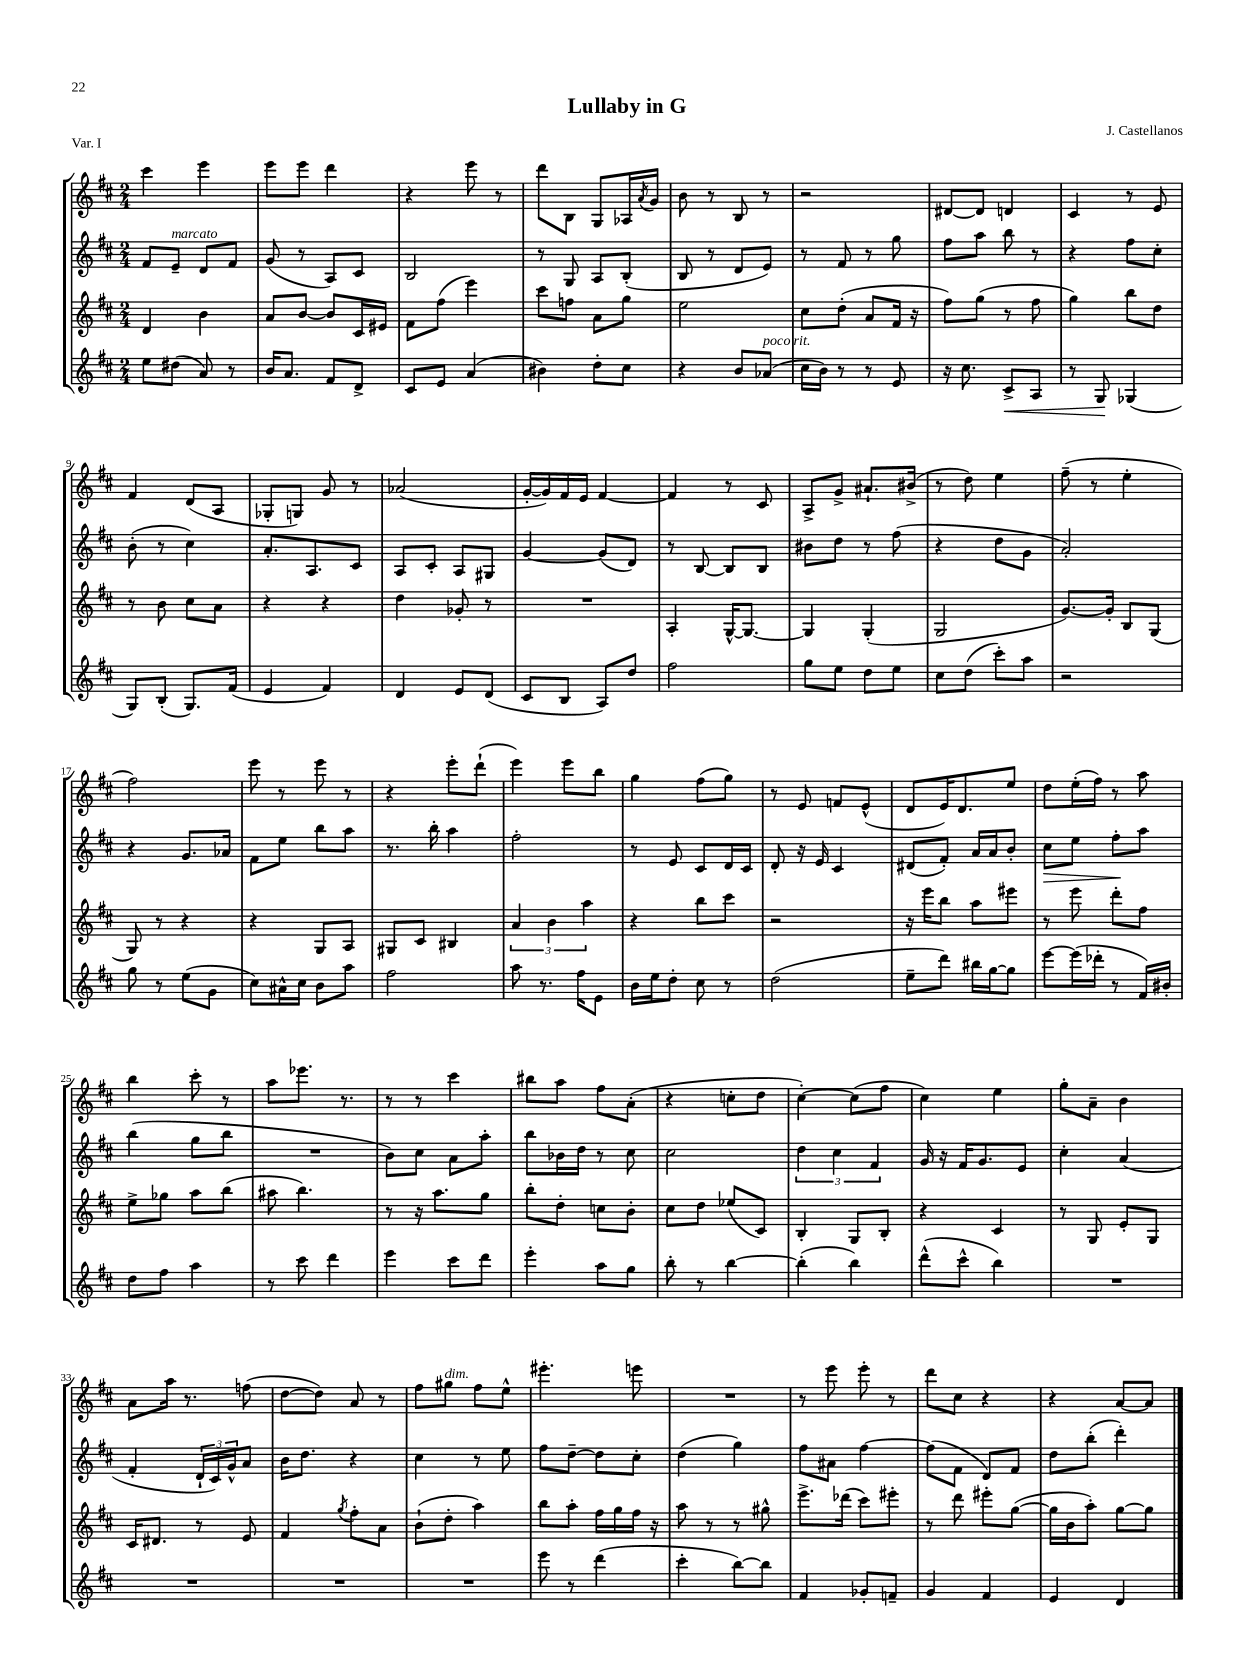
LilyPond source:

\header { title = "Lullaby in G" composer = "J. Castellanos" piece = "Var. I" }
<<
\new StaffGroup <<
\new Staff = "s0" {
    \clef treble \key d \major \numericTimeSignature \time 2/4
    cis'''4 e'''4 |
    e'''8 e'''8 d'''4 |
    r4 e'''8 r8 |
    d'''8 b8 g8 aes16 \acciaccatura { a'8 } g'16 |
    b'8 r8 b8 r8 |
    r2 |
    dis'8~ dis'8 d'4 |
    cis'4 r8 e'8 |
    fis'4 d'8( a8 |
    ges8-. g8) g'8 r8 |
    aes'2( |
    g'16~-. g'16) fis'16 e'16 fis'4~ |
    fis'4 r8 cis'8 |
    a8-> g'8-> ais'8.-! bis'16->( |
    r8 d''8) e''4 |
    fis''8--( r8 e''4-. |
    fis''2) |
    e'''8 r8 e'''8 r8 |
    r4 e'''8-. d'''8-!( |
    e'''4) e'''8 b''8 |
    g''4 fis''8( g''8) |
    r8 e'8 f'8 e'8-^( |
    d'8 e'16) d'8. e''8 |
    d''8 e''16-.( fis''16) r8 a''8 |
    b''4 cis'''8-. r8 |
    a''8 ees'''8. r8. |
    r8 r8 cis'''4 |
    bis''8 a''8 fis''8 a'8-.( |
    r4 c''8-. d''8 |
    cis''4~-.) cis''8( fis''8 |
    cis''4) e''4 |
    g''8-. a'8-- b'4 |
    a'8 a''16 r8. f''8( |
    d''8~ d''8) a'8 r8 |
    fis''8 gis''8^\markup { \italic "dim." } fis''8 e''8-^ |
    eis'''4.-. e'''8 |
    R2 |
    r8 e'''8 e'''8-. r8 |
    d'''8 cis''8 r4 |
    r4 a'8~ a'8 \bar "|." |
}
\new Staff = "s1" {
    \clef treble \key d \major \numericTimeSignature \time 2/4
    fis'8 e'8--^\markup { \italic "marcato" } d'8 fis'8 |
    g'8( r8 a8) cis'8 |
    b2 |
    r8 g8 a8 b8-.( |
    b8 r8 d'8 e'8) |
    r8 fis'8 r8 g''8 |
    fis''8 a''8 b''8 r8 |
    r4 fis''8 cis''8-. |
    b'8-.( r8 cis''4) |
    a'8.-. a8. cis'8 |
    a8 cis'8-. a8 gis8 |
    g'4~ g'8( d'8) |
    r8 b8~ b8 b8 |
    bis'8 d''8 r8 fis''8( |
    r4 d''8 g'8 |
    a'2-.) |
    r4 g'8. aes'16 |
    fis'8 e''8 b''8 a''8 |
    r8. b''16-. a''4 |
    fis''2-. |
    r8 e'8 cis'8 d'16 cis'16 |
    d'8-. r16 e'16 cis'4 |
    dis'8( fis'8-.) a'16 a'16 b'8-. |
    cis''8\> e''8 fis''8-.\! a''8 |
    b''4( g''8 b''8 |
    R2 |
    b'8) cis''8 a'8 a''8-. |
    b''8 bes'16 d''16 r8 cis''8 |
    cis''2 |
    \tuplet 3/2 { d''4 cis''4 fis'4 } |
    g'16 r16 fis'16 g'8. e'8 |
    cis''4-. a'4( |
    fis'4-. \tuplet 3/2 { d'16-! cis'16) g'16-^ } a'8 |
    b'16 d''8. r4 |
    cis''4 r8 e''8 |
    fis''8 d''8~-- d''8 cis''8-. |
    d''4( g''4) |
    fis''8 ais'8 fis''4~ |
    fis''8( fis'8 d'8) fis'8 |
    d''8 b''8-.( d'''4-.) \bar "|." |
}
\new Staff = "s2" {
    \clef treble \key d \major \numericTimeSignature \time 2/4
    d'4 b'4 |
    a'8 b'8~ b'8 cis'16 eis'16 |
    fis'8 fis''8( e'''4) |
    cis'''8 f''8 a'8 g''8 |
    e''2 |
    cis''8 d''8-.( a'8 fis'16 r16 |
    fis''8) g''8( r8 fis''8 |
    g''4) b''8 d''8 |
    r8 b'8 cis''8 a'8 |
    r4 r4 |
    d''4 ges'8-. r8 |
    R2 |
    a4-. g16~-^ g8.~ |
    g4 g4-.( |
    g2 |
    g'8.~) g'16-. b8 g8( |
    g8) r8 r4 |
    r4 g8 a8 |
    gis8 cis'8 bis4 |
    \tuplet 3/2 { a'4 b'4 a''4 } |
    r4 b''8 cis'''8 |
    r2 |
    r16 e'''16 b''8 a''8 eis'''8 |
    r8 e'''8 d'''8-. fis''8 |
    e''8-> ges''8 a''8 b''8( |
    ais''8 b''4.) |
    r8 r16 a''8. g''8 |
    b''8-. d''8-. c''8 b'8-. |
    cis''8 d''8 ees''8( cis'8) |
    b4-. g8 b8-. |
    r4 cis'4 |
    r8 g8 e'8-. g8 |
    cis'16 dis'8. r8 e'8 |
    fis'4 \acciaccatura { g''8 } fis''8-. a'8 |
    b'8-!( d''8-. a''4) |
    b''8 a''8-. fis''16 g''16 fis''16 r16 |
    a''8 r8 r8 gis''8-^ |
    e'''8.-> des'''16( cis'''8) eis'''8-. |
    r8 d'''8 eis'''8-. g''8~( |
    g''16 b'16 a''8-.) g''8~ g''8 \bar "|." |
}
\new Staff = "s3" {
    \clef treble \key d \major \numericTimeSignature \time 2/4
    e''8 dis''8( a'8) r8 |
    b'16 a'8. fis'8 d'8-> |
    cis'8 e'8 a'4( |
    bis'4) d''8-. cis''8 |
    r4 b'8 aes'8^\markup { \italic "poco rit." }( |
    cis''16 b'16) r8 r8 e'8 |
    r16 cis''8. cis'8->\< a8 |
    r8 g8\! ges4( |
    g8) b8-.( g8.) fis'16( |
    e'4 fis'4) |
    d'4 e'8 d'8( |
    cis'8 b8 a8) d''8 |
    fis''2 |
    g''8 e''8 d''8 e''8 |
    cis''8 d''8( cis'''8-.) a''8 |
    r2 |
    g''8 r8 e''8( g'8 |
    cis''8) ais'16-^ cis''16 b'8 a''8 |
    fis''2 |
    a''8 r8. fis''16 e'8 |
    b'16 e''16 d''8-. cis''8 r8 |
    d''2( |
    e''8-- d'''8) bis''16 g''16~ g''8 |
    e'''8~ e'''16( des'''16-. r8 fis'16) bis'16-. |
    d''8 fis''8 a''4 |
    r8 cis'''8 d'''4 |
    e'''4 cis'''8 d'''8 |
    e'''4-. a''8 g''8 |
    b''8-. r8 b''4~ |
    b''4-.( b''4) |
    d'''8-^( cis'''8-^ b''4) |
    R2 |
    R2 |
    R2 |
    R2 |
    e'''8 r8 d'''4( |
    cis'''4-. b''8~) b''8 |
    fis'4 ges'8-. f'8-- |
    g'4 fis'4 |
    e'4 d'4 \bar "|." |
}
>>
>>
